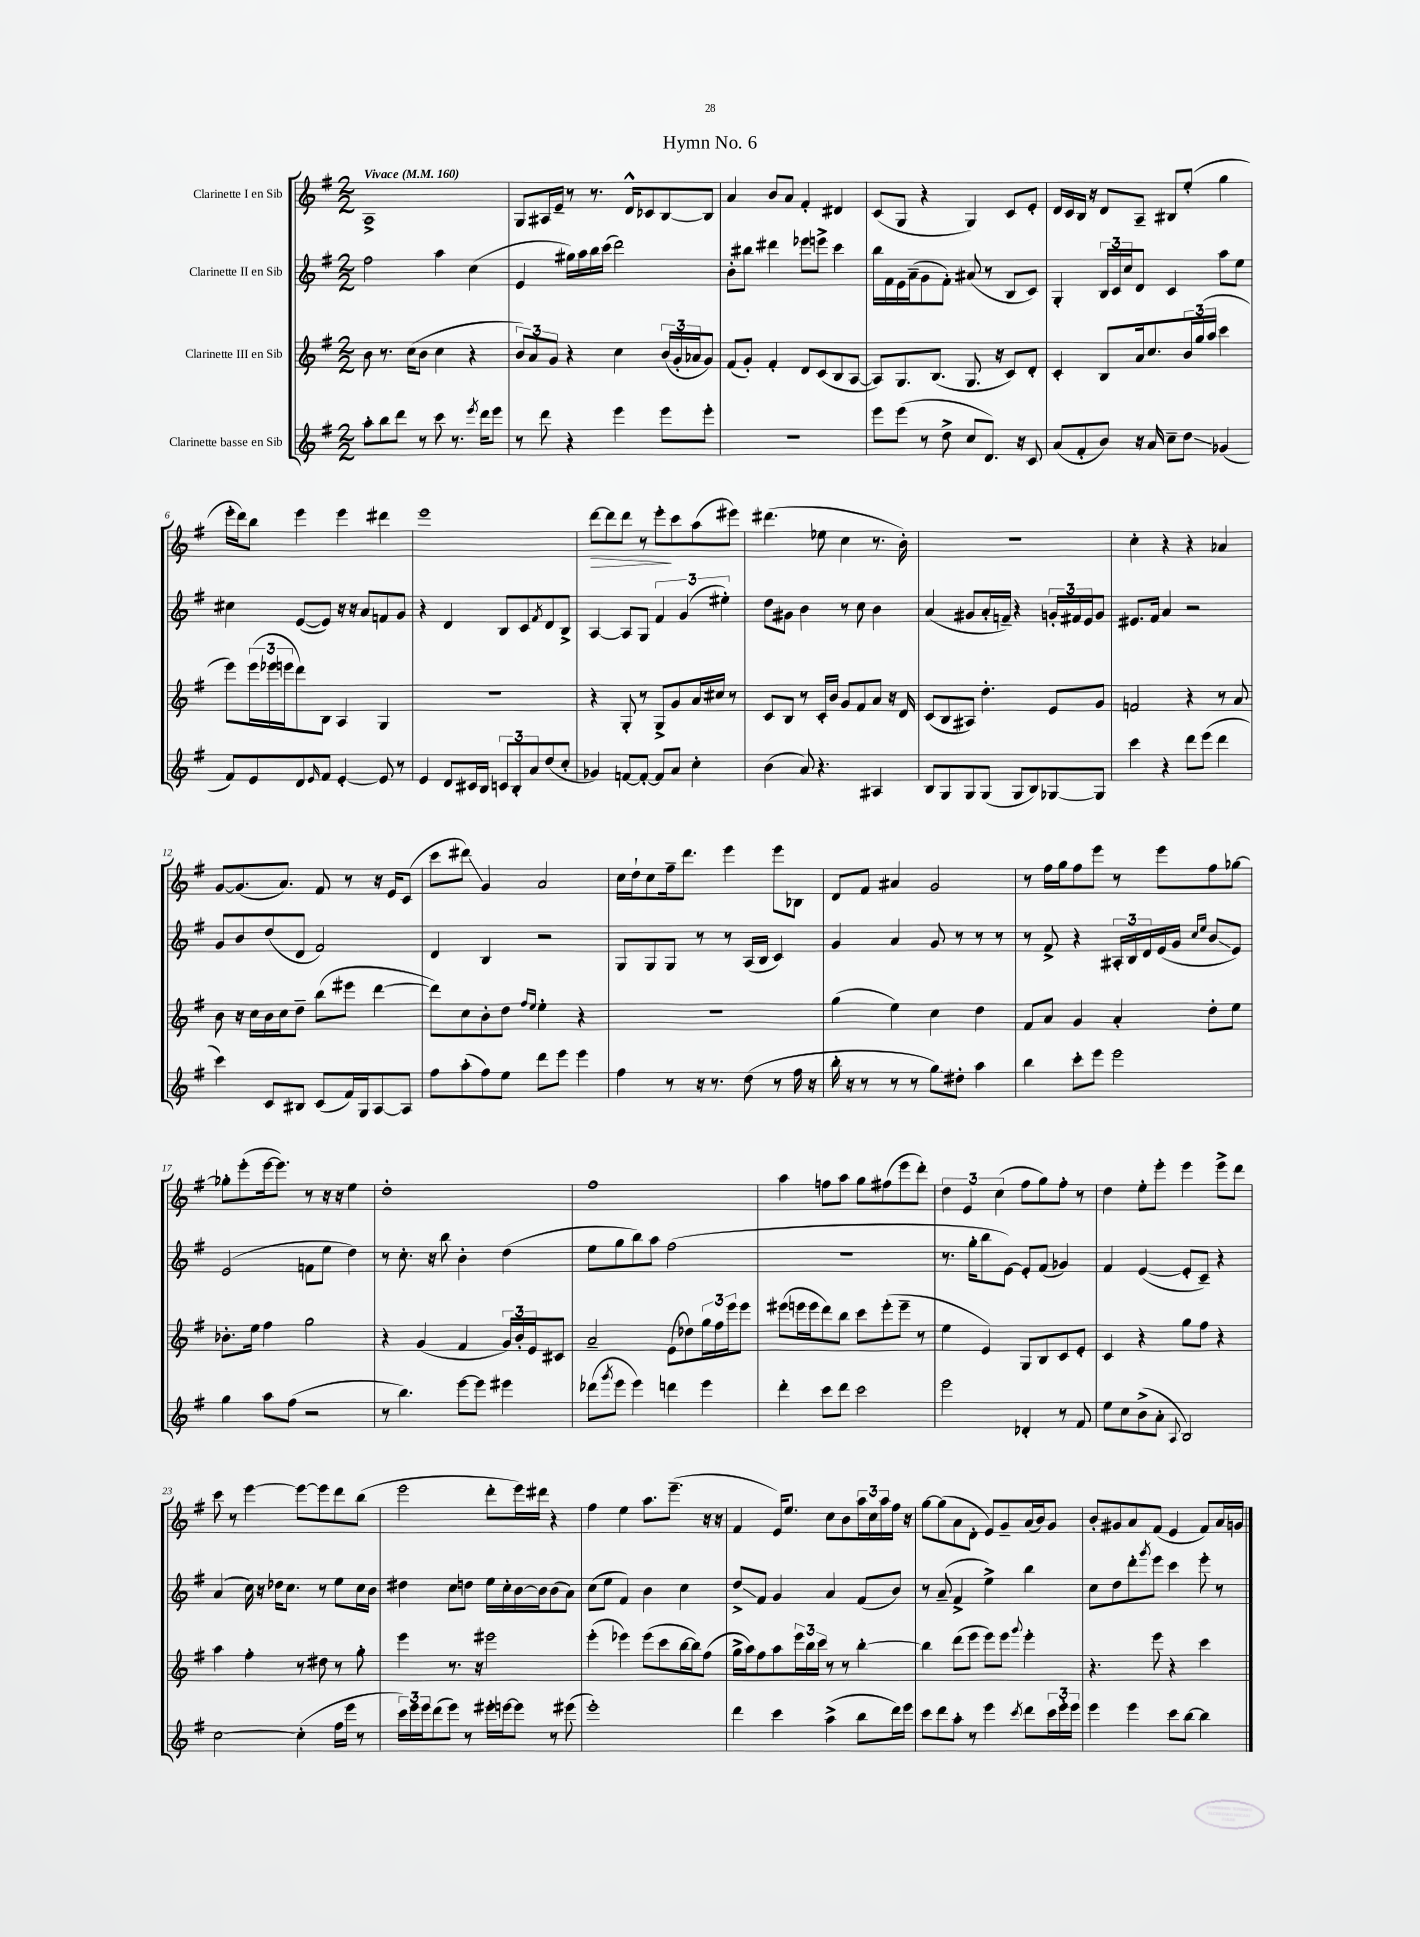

**kern	**kern	**kern	**kern
*staff4	*staff3	*staff2	*staff1
*clefG2	*clefG2	*clefG2	*clefG2
*k[f#]	*k[f#]	*k[f#]	*k[f#]
*M2/2	*M2/2	*M2/2	*M2/2
*MM160	*MM160	*MM160	*MM160
8aa'	8b	2ff#	1A^
8bb	8.r	.	.
8ddd	.	.	.
.	(16cc	.	.
8r	8b	.	.
8ccc	4cc	4aa	.
8.r	.	.	.
.	4r	(4cc	.
8qeee	.	.	.
16ddd	.	.	.
8eee	.	.	.
=	=	=	=
8r	12b)	4e	8G
.	12a	.	.
8ddd	.	.	16A#
.	12g	.	.
.	.	.	16e~
4r	4r	16gg#)	8r
.	.	16aa	.
.	.	16bb	8.r
.	.	(16ccc	.
4eee	4cc	2ddd)	.
.	.	.	16d^^
.	.	.	8c-
8eee	(24b	.	[8B
.	24g'	.	.
.	24a-	.	.
8eee'	8g)	.	8B]
=	=	=	=
1r	(8f#	8b'	4a
.	8g')	8bb#	.
.	4f#'	4ddd#	8b
.	.	.	8a
.	8d	8eee-	4f#'
.	(8c	8eee^	.
.	8B	4ccc	4d#
.	[8A	.	.
=	=	=	=
8eee	8A])	16bb	(8c
.	.	16f#	.
(8eee	8.G	16e	8G
.	.	(16a~	.
8r	.	8g	4r
.	(8.B	.	.
8dd^	.	8f#')	.
8cc	8.G	(8a#	4G)
8.d)	.	8r	.
.	16r	.	.
.	8c)	8B	8c
16r	.	.	.
8c	8d'	8c)	8e'
=	=	=	=
(8a	4c'	4G'	16d
.	.	.	16c
8f#'	.	.	16B
.	.	.	16r
8b)	8B	24B	8d
.	.	24c	.
.	.	24cc	.
16r	16a	8d	8A~
16a	8.cc	.	.
8cc~	.	4c	8B#
8dd	24b	.	(8ee'
.	(24gg	.	.
.	24aa	.	.
(4g-	4ccc	8aa	4gg
.	.	8ee	.
=	=	=	=
8f#)	8eee)	4cc#	16eee'
.	.	.	16ddd)
8e	(24eee	.	8bb
.	24eee-	.	.
.	24eee	.	.
8d	8ddd)	([8e	4eee
16qqe	.	.	.
8f#	8B	8e])	.
[4e'	4A	16r	4eee
.	.	16r	.
.	.	8a	.
8e]	4G	8f	4ddd#
8r	.	8g	.
=	=	=	=
4e	1r	4r	1eee
8d	.	4d	.
16c#	.	.	.
16B	.	.	.
12c	.	8B	.
12B'	.	.	.
.	.	8c	.
12a	.	.	.
.	.	8qf#	.
(8dd	.	8d	.
8cc'	.	8B^	.
=	=	=	=
4g-)	4r	[4A	[8ddd
.	.	.	8ddd]
[8f	8G'	8A]	8ddd
8f'_	8r	8G	8r
8f]	8G^	6f#	8eee'
8a	8g	.	8ccc
.	.	(6g	.
4cc'	16a	.	(8aa
.	16cc#	.	.
.	.	6ee#')	.
.	8r	.	8eee#)
=	=	=	=
(4b	8c	8dd	(4.ddd#
.	8B	8g#	.
8a)	8r	4b	.
4.r	16c'	.	8ee-
.	16b	.	.
.	8g	8r	4cc
.	8f#	8cc	.
4A#	8a	4b	8.r
.	16r	.	.
.	16d	.	16b')
=	=	=	=
8B	(8c	(4a	1r
8G	8B	.	.
8G	8A#)	8g#	.
(8G	4.dd'	16a'	.
.	.	16f~)	.
8G	.	4r	.
8B)	.	.	.
[8G-	8e	24g'	.
.	.	24f#	.
.	.	24e	.
8G-]	8g	8g	.
=	=	=	=
4ccc	2f	8.e#	4cc'
.	.	16f#	.
4r	.	4a	4r
8ddd	4r	2r	4r
(8eee	.	.	.
4ddd	8r	.	4a-
.	8a	.	.
=	=	=	=
4ccc)	8b	8g	[8g
.	16r	8b	(8.g]
.	16cc	.	.
8c	16b	(8dd	.
.	16cc	.	8.a)
8B#	8dd~	8d	.
(8c	(8bb	2f#)	8f#
16f#)	8eee#	.	8r
16G	.	.	.
[8A	[4ddd	.	16r
.	.	.	16e
8A]	.	.	(8c
=	=	=	=
8ff#	8ddd])	4d	8ccc
(8aa'	8cc	.	8ddd#)
8ff#)	8b'	4B	4g
8ee	8dd	.	.
.	16qqff#	.	.
.	16qqee	.	.
8ddd	4ee'	2r	2a
8eee	.	.	.
4eee	4r	.	.
=	=	=	=
4ff#	1r	8G	16cc
.	.	.	16dd`
.	.	8G	8cc
8r	.	8G	16ff#~
.	.	.	8.ddd
16r	.	8r	.
8.r	.	.	.
.	.	8r	4eee
(8dd	.	(16A	.
.	.	16B	.
8r	.	4c)	8eee
16ff#	.	.	8B-
16r	.	.	.
=	=	=	=
16bb'	(4gg	4g	8d
16r	.	.	.
8r	.	.	8f#
8r	4ee)	4a	4a#
8r	.	.	.
8gg)	4cc	8g	2g
8dd#'	.	8r	.
4aa	4dd	8r	.
.	.	8r	.
=	=	=	=
4bb	8f#	8r	8r
.	8a	8f#^	16ff#
.	.	.	16gg
8ccc'	4g	4r	8ff#
8eee	.	.	8eee
2eee	4a'	24A#'	8r
.	.	24B	.
.	.	24d	.
.	.	(16e	8eee
.	.	16g	.
.	.	16qqcc	.
.	.	16qqee	.
.	8dd'	8b	8ff#
.	8ee	8e)	[8gg-
=	=	=	=
4gg	8.b-'	(2e	8gg-']
.	.	.	(8eee'
.	16ee	.	.
8aa	4ff#	.	[16eee
.	.	.	8.eee])
(8ff#	.	.	.
2r	2gg	8f	8r
.	.	8ee	16r
.	.	.	16r
.	.	4dd)	4ee
=	=	=	=
8r	4r	8r	1dd'
4.bb)	.	8.cc'	.
.	(4g	.	.
.	.	16r	.
.	.	8bb	.
[8eee	4f#	4b'	.
8eee]	.	.	.
4eee#	24g)	(4dd	.
.	24b'	.	.
.	24e	.	.
.	8c#	.	.
=	=	=	=
(8ddd-	2a~	8ee	1ff#
8qggg	.	.	.
8eee	.	8gg	.
4eee)	.	8bb)	.
.	.	8aa	.
4ddd	(8e	(2ff#	.
.	8dd-)	.	.
4eee	24gg	.	.
.	24ff#	.	.
.	24eee	.	.
.	8eee	.	.
=	=	=	=
4ddd'	(8eee#	1r	4aa
.	16eee	.	.
.	16eee	.	.
8ccc	8ddd)	.	8ff
8ddd	8bb	.	8aa
2ccc	8ccc	.	8gg
.	(8eee'	.	(8ff#
.	8eee~	.	8eee
.	8r	.	8ddd')
=	=	=	=
2eee	4ee	8.r	6dd
.	.	.	6e
.	.	16gg'	.
.	4e)	8bb	.
.	.	.	(6cc
.	.	[8e)	.
4d-'	8G	8e']	8ff#
.	8B	(8f#	8gg)
8r	8c	4g-)	8ff#'
8f#	8e'	.	8r
=	=	=	=
8ee	4c	4f#	4dd
8cc	.	.	.
(8b^	4r	([4e	8ee'
8a'	.	.	8eee'
8qqA	.	.	.
2B)	8gg	8e']	4eee
.	8ff#	8c~)	.
.	4r	4r	8eee^
.	.	.	8ddd
=	=	=	=
[2cc	4aa	(4a	8ccc
.	.	.	8r
.	4ff#'	16cc)	[4eee
.	.	16r	.
.	.	16dd-	.
.	.	8.cc	.
(4cc']	8r	.	8eee_
.	8dd#	8r	8eee]
16ff#	8r	8ee	8ddd
16eee	.	.	.
8r	8gg'	16cc	(8bb
.	.	16b	.
=	=	=	=
24ccc)	4eee	4dd#	2eee
24eee	.	.	.
24eee	.	.	.
(8ddd	.	.	.
8eee)	8.r	8cc	.
8r	.	8dd	.
.	16r	.	.
16eee#'	2eee#	16ee	8ddd'
[16eee	.	16cc'	.
8eee]	.	[16b	16eee)
.	.	16b]	16ddd#
8r	.	(8b	4r
(8eee#	.	8a)	.
=	=	=	=
1eee')	(4eee'	(8cc	4ff#
.	.	8ee	.
.	4eee-)	4f#)	4ee
.	(8eee-	4b	8.aa
.	8ccc	.	.
.	.	.	(8.eee~
.	[16bb	4cc	.
.	16bb])	.	.
.	(8ff#	.	16r
.	.	.	16r
=	=	=	=
4ddd	16gg^	8dd^	4f#
.	16aa)	.	.
.	8ff#	8f#	.
4ccc	8aa	4g	16e)
.	.	.	8.ee
.	24eee	.	.
.	24bb	.	.
.	24ccc	.	.
(4aa^	8r	4a	8cc
.	8r	.	8b
8bb	[4bb'	(8f#	24aa
.	.	.	24cc
.	.	.	24aa
16ddd)	.	8b)	16ff#
16eee	.	.	16r
=	=	=	=
8ccc	4bb]	8r	[8gg
8ddd	.	(8a~	(8gg]
8aa'	(8ddd	4f#^	8a
8r	8eee	.	8d'
4eee	8eee)	4ee^)	8e)
.	8eee	.	8g~
8qccc	8qqggg	.	.
8ddd	4eee'	4bb	(16a
.	.	.	16b)
24ccc	.	.	8g
24eee'	.	.	.
24eee	.	.	.
=	=	=	=
4eee	4.r	8cc	8b'
.	.	8dd	8g#
4eee	.	8ddd'	8a
.	.	8qggg	.
.	8eee	8eee	(8f#
8ccc	4r	4ccc	4e
[8bb	.	.	.
4bb]	4ccc	8eee'	8f#)
.	.	8r	16a
.	.	.	16g
==	==	==	==
*-	*-	*-	*-
